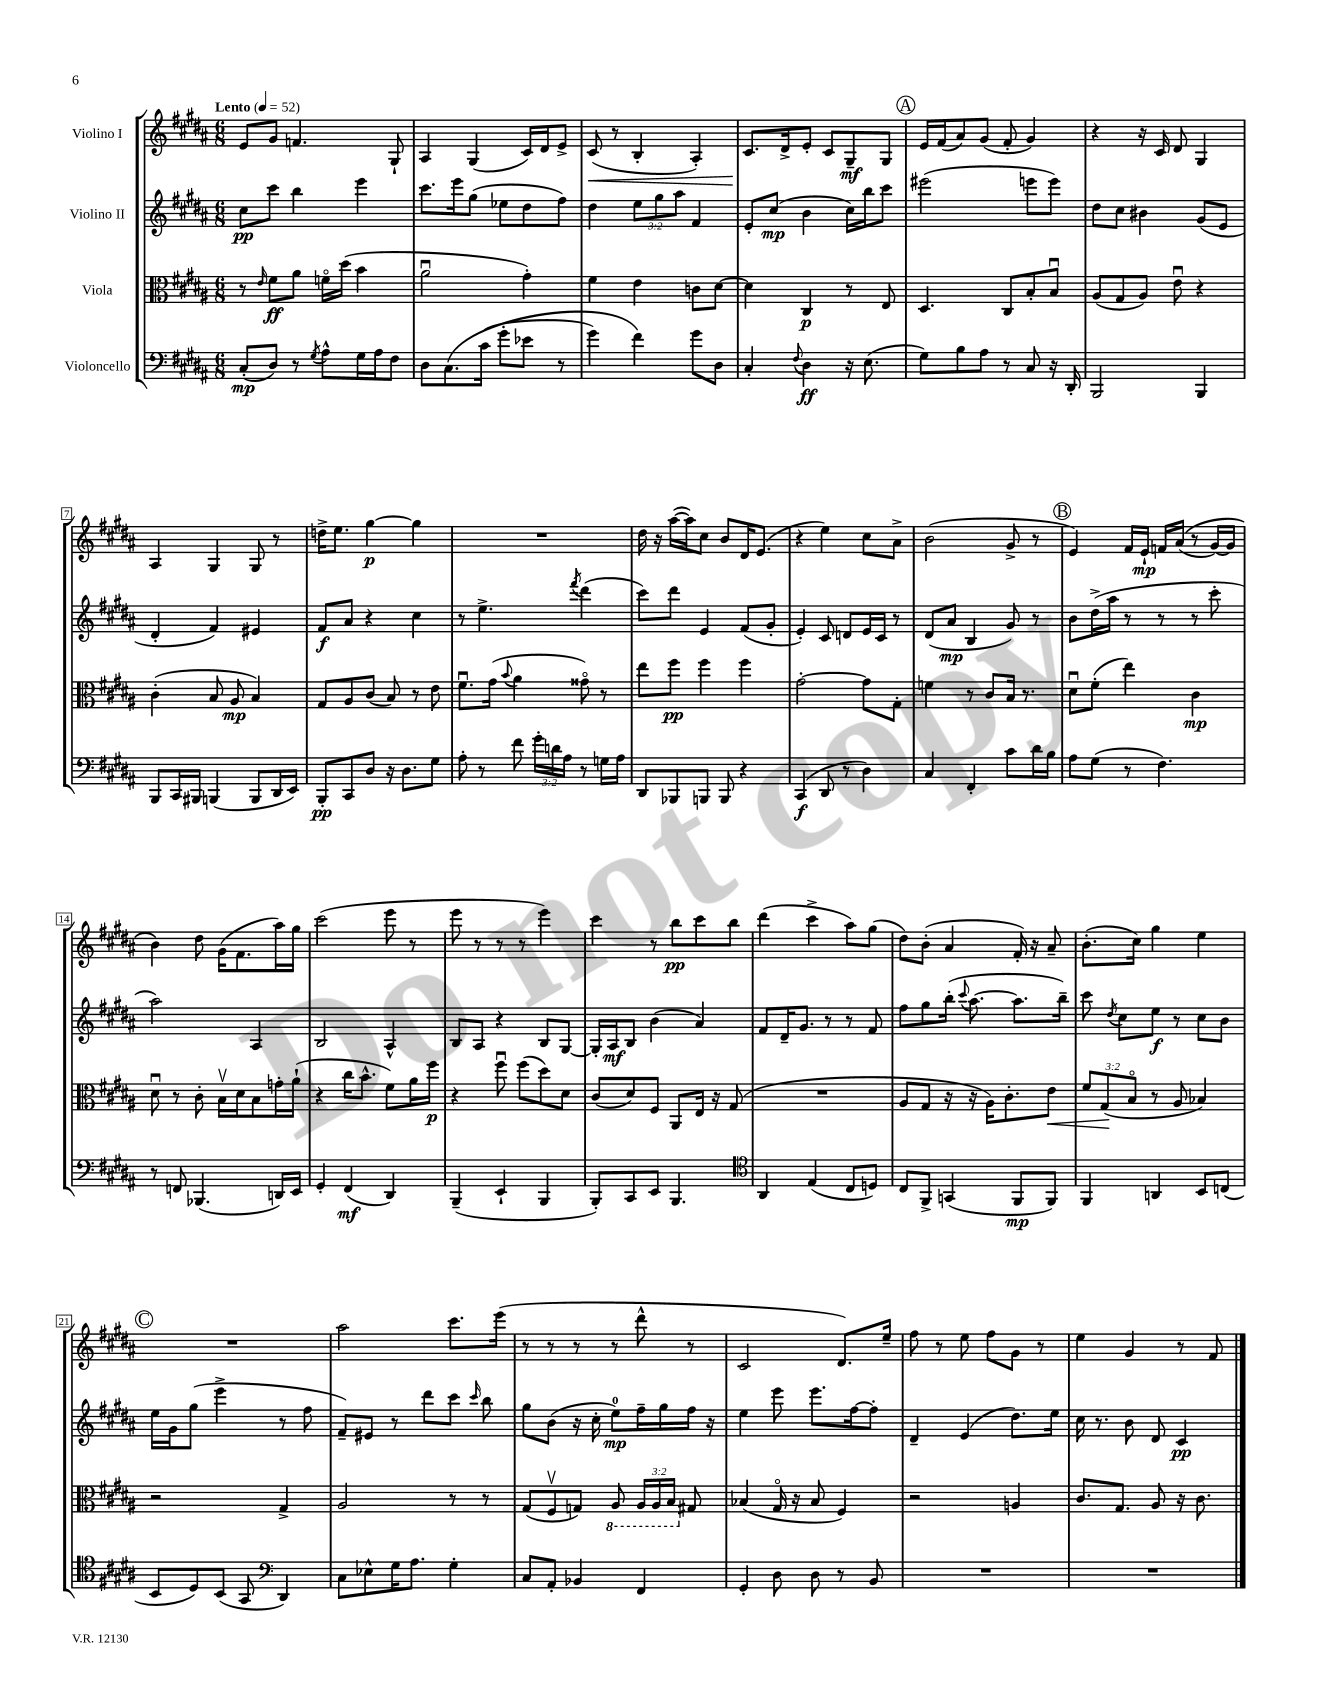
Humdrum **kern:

**kern	**kern	**kern	**kern
*staff4	*staff3	*staff2	*staff1
*clefF4	*clefC3	*clefG2	*clefG2
*k[f#c#g#d#a#]	*k[f#c#g#d#a#]	*k[f#c#g#d#a#]	*k[f#c#g#d#a#]
*M6/8	*M6/8	*M6/8	*M6/8
*MM52	*MM52	*MM52	*MM52
(8C#'/L	8r	8cc#\L	8e/L
.	16qqe/	.	.
8D#/J)	8f#\L	8ccc#\J	8g#/J
8r	8a#\J	4bb\	4.f/
8qG#/	.	.	.
8A#^^\L	16fo\LL	.	.
.	(16dd#\JJ	.	.
16G#\L	4b\	4eee\	.
16A#\J	.	.	.
8F#\J	.	.	8G#`/
=	=	=	=
8D#\L	2a#u\	8.ccc#\L	4A#/
&(8.C#\	.	.	.
.	.	16eee\k	.
.	.	(8gg#\J	(4G#/
(16c#\Jk	.	.	.
8g#'\L	.	8ee-\L	.
8e-\J	4g#'\)	8dd#\	16c#/LL)
.	.	.	16d#/J
8r	.	8ff#\J)	8e^/J
=	=	=	=
4g#\)	4f#\	4dd#\	(8c#/
.	.	.	8r
4f#\&)	4e\	12ee\L	4B'/
.	.	12gg#\	.
.	.	12aa#\J	.
8g#\L	8c\L	4f#/	4A#'/)
8D#\J	[8d#\J	.	.
=	=	=	=
4C#'/	4d#\]	8e'/L	8.c#/L
.	.	(8cc#/J	.
.	.	.	16d#^/k
8qqF#/	.	.	.
4D#\	4C#/	4b\	8e'/J
.	.	.	8c#/L
16r	8r	16cc#\LL)	8G#~/
(8.E\	.	16bb\J	.
.	8E/	8ccc#\J	8G#/J
=	=	=	=
8G#\L)	4.D#/	(2eee#\	16e/LL
.	.	.	(16f#/J
8B\	.	.	8a#/)
8A#\J	.	.	(8g#/J
8r	8C#/L	.	8f#'/
8C#/	8B'/	8eee\L	4g#/)
16r	8Bu/J	8eee\J)	.
16DD#'/	.	.	.
=	=	=	=
2BBB/	(8A#/L	8dd#\L	4r
.	8G#/	8cc#\J	.
.	8A#/J)	4b#\	16r
.	.	.	16c#/
.	8eu\	.	8d#/
4BBB/	4r	(8g#/L	4G#/
.	.	8e/J	.
=	=	=	=
8BBB/L	(4c#'\	4d#'/	4A#/
16CC#/L	.	.	.
16BBB#/JJ	.	.	.
(4BBB/	8B/	4f#/)	4G#/
.	8A#/	.	.
8BBB/L	4B/)	4e#/	8G#/
16DD#/L	.	.	8r
16EE/JJ)	.	.	.
=	=	=	=
8BBB'/L	8G#/L	8f#/L	16dd^\LK
.	.	.	8.ee\J
8CC#/	8A#/	8a#/J	.
8D#/J	(8c#/J	4r	[4gg#\
16r	8B/)	.	.
8.D#\L	.	.	.
.	8r	4cc#\	4gg#\]
8G#\J	8e\	.	.
=	=	=	=
8A#'\	8.f#u\L	8r	2.r
8r	.	4.ee^\	.
.	(16g#\Jk	.	.
.	8qqb/	.	.
8f#\	4a#\	.	.
24g#'\LL	.	.	.
24d\	.	.	.
24A#\JJ	.	.	.
.	.	8qfff#/	.
8r	8g##o\)	(4ddd#\	.
16G\LL	8r	.	.
16A#\JJ	.	.	.
=	=	=	=
8DD#/L	8ee\L	8ccc#\L)	16dd#\
.	.	.	16r
8BBB-/	8ff#\J	8ddd#\J	([16aa#\LL
.	.	.	16aa#\]J)
8BBB/J	4ff#\	4e/	8cc#\J
8BBB/	.	.	8b/L
4r	4ff#\	(8f#/L	16d#/K
.	.	.	(8.e/J
.	.	8g#'/J	.
=	=	=	=
(4CC#/	[2g#'\	4e'/)	4r
8DD#/	.	8c#/	4ee\)
8r	.	8d/L	.
4D#\)	8g#\]L	16e/L	8cc#\L
.	.	16c#/JJ	.
.	8G#'\J	8r	8a#^\J
=	=	=	=
4C#/	4f\	(8d#/L	(2b\
.	.	8a#/J	.
4FF#'/	8r	4B/	.
.	8c#/L	.	.
8c#\L	16B/Jk	8g#/)	8g#^/
.	8.r	.	.
16d#\L	.	8r	8r
16B\JJ	.	.	.
=	=	=	=
8A#\L	8d#u\L	8b\L	4e/)
(8G#\J	(8f#'\J	(16dd#^\L	.
.	.	16aa#\JJ	.
8r	4ee\)	8r	16f#/LL
.	.	.	16e`/JJ
4.F#\)	.	8r	16f/LL
.	.	.	&((16a#/JJ
.	4c#\	8r	8r
.	.	8ccc#'\	[16g#/LL)
.	.	.	16g#/]JJ
=	=	=	=
8r	8d#u\	2aa#\)	4b\&)
8FF/	8r	.	.
(4.BBB-/	8c#'\	.	8dd#\
.	16Bv\LL	.	(16g#\LK
.	16d#\J	.	8.f#\
.	8B\	4A#/	.
16DD/LL)	16g'\L	.	16aa#\L)
16EE/JJ	(16a#`\JJ	.	16gg#\JJ
=	=	=	=
4GG#'/	4r	2B/	(2ccc#\
(4FF#/	16cc#\LK	.	.
.	8.b^^\J	.	.
4DD#/)	8f#\L)	4A#^^/	8eee\
.	16a#\L	.	8r
.	16ff#\JJ	.	.
=	=	=	=
(4BBB~/	4r	8B/L	8eee\
.	.	8A#/J	8r
4EE`/	8ff#u\	4r	8r
.	(8ff#\L	.	8r
4BBB/	8dd#\)	8B/L	4eee\)
.	8d#\J	[8G#/J	.
=	=	=	=
8BBB'/L)	(8c#/L	16G#'/]LL	4ccc#\
.	.	16A#/J	.
8CC#/	8d#/)	8B/J	.
8EE/J	8F#/J	(4b\	8r
4.BBB/	8AA#/L	.	8bb\L
.	16E/Jk	4a#/)	8ccc#\
.	16r	.	.
.	(8G#/	.	8bb\J
=	=	=	=
*clefC4	*	*	*
4AA#/	2.r	8f#/L	(4ddd#\
.	.	16d#~/K	.
.	.	8.g#/J	.
(4E/	.	.	4ccc#^\
.	.	8r	.
8C#/L	.	8r	8aa#\L)
8D/J)	.	8f#/	(8gg#\J
=	=	=	=
8C#/L	8A#/L	8ff#\L	8dd#\L)
8FF#^/J	8G#/J	8gg#\	(8b'\J
(4GG/	16r	(16bb'\Jk	4a#/
.	.	8qqccc#/	.
.	16r	[8.aa#\	.
.	16A#\LK)	.	.
.	8.c#'\	.	.
8FF#/L	.	8.aa#\]L	16f#'/)
.	.	.	16r
8FF#/J)	8e\J	.	8a#~/
.	.	16bb~\Jk)	.
=	=	=	=
4FF#/	12f#/L	8ccc#\	(8.b'\L
.	(12G#/	.	.
.	.	8qdd#/	.
.	.	8cc#\L	.
.	12Bo/J	.	.
.	.	.	16cc#\Jk)
4AA/	8r	8ee\J	4gg#\
.	8A#/	8r	.
8BB/L	4B-/)	8cc#\L	4ee\
(8C/J	.	8b\J	.
=	=	=	=
8BB/L	2r	16ee\LL	2.r
.	.	16g#\J	.
8D#/)	.	(8gg#\J	.
(8BB/J	.	4eee^\	.
8GG#/	.	.	.
*clefF4	*	*	*
4DD#/)	4G#^/	8r	.
.	.	8ff#\	.
=	=	=	=
8C#\L	2A#/	8f#~/L)	2aa#\
8E-^^\	.	8e#/J	.
16G#\K	.	8r	.
8.A#\J	.	.	.
.	.	8ddd#\L	.
4G#'\	8r	8ccc#\J	8.ccc#\L
.	.	16qqccc#/	.
.	8r	8bb\	.
.	.	.	(16eee\Jk
=	=	=	=
8C#/L	(8G#/L	8gg#\L	8r
8AA#'/J	8F#v/	(8b\J	8r
4BB-/	8G/J)	16r	8r
.	.	16cc#'\	.
.	8AA#/	8ee\L)	8r
4FF#/	24AA#/LL	16ff#~\L	8ddd#^^\
.	24AA#/	.	.
.	.	16gg#\	.
.	24BB/JJ	.	.
.	8G#/	16ff#\JJ	8r
.	.	16r	.
=	=	=	=
4GG#'/	(4B-/	4ee\	2c#/
8D#\	16G#o/	8eee\	.
.	16r	.	.
8D#\	8B-/	8.eee\L	.
8r	4F#/)	.	8.d#/L)
.	.	[16ff#\k	.
8BB/	.	8ff#'\]J	.
.	.	.	16ee~/Jk
=	=	=	=
2.r	2r	4d#~/	8ff#\
.	.	.	8r
.	.	(4e/	8ee\
.	.	.	8ff#\L
.	4A/	8.dd#\L)	8g#\J
.	.	.	8r
.	.	16ee\Jk	.
=	=	=	=
2.r	8.c#/L	16cc#\	4ee\
.	.	8.r	.
.	8.G#/J	.	.
.	.	8b\	4g#/
.	8A#/	8d#/	.
.	16r	4c#/	8r
.	8.c#\	.	.
.	.	.	8f#/
==	==	==	==
*-	*-	*-	*-
